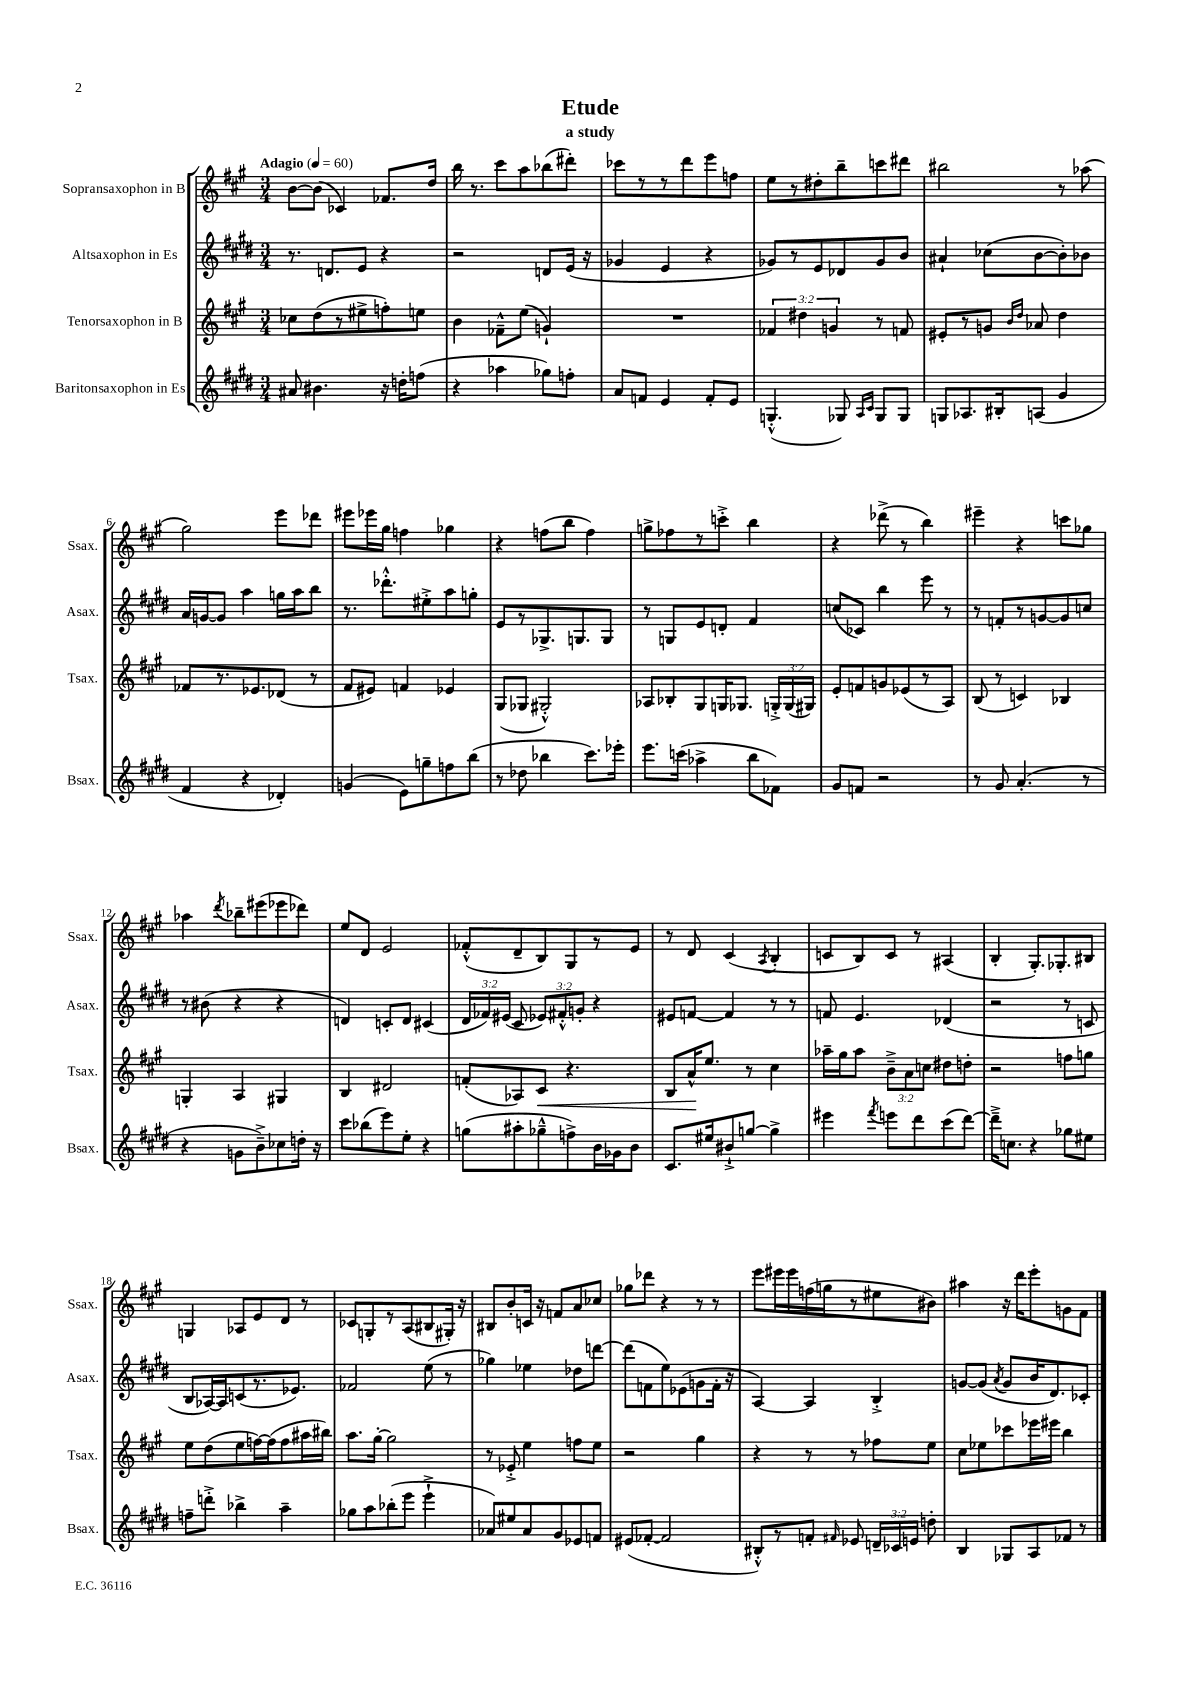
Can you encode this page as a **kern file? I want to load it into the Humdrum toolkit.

**kern	**kern	**kern	**kern
*staff4	*staff3	*staff2	*staff1
*clefG2	*clefG2	*clefG2	*clefG2
*k[f#c#g#d#]	*k[f#c#g#]	*k[f#c#g#d#]	*k[f#c#g#]
*M3/4	*M3/4	*M3/4	*M3/4
*MM60	*MM60	*MM60	*MM60
8a#	8cc-	8.r	[8b
4.b#	(8dd	.	(8b]
.	.	8.d	.
.	8r	.	4c-)
.	8ee#^	8e	.
16r	8ff')	4r	8.f-
16dd'	.	.	.
(8ff	8ee	.	.
.	.	.	16dd
=	=	=	=
4r	4b	2r	16bb
.	.	.	8.r
4aa-	8f-~^^	.	8ccc#
.	(8ee	.	8aa
8gg-)	4g`)	8d	(8bb-
8ff'	.	(16e	8ddd#')
.	.	16r	.
=	=	=	=
8a	2.r	4g-	8ccc-
8f	.	.	8r
4e	.	4e	8r
.	.	.	8ddd
8f'	.	4r	8eee
8e	.	.	8ff
=	=	=	=
(4.G'^^	6f-	8g-)	8ee
.	.	8r	8r
.	6dd#	.	.
.	.	8e	8dd#'
.	6g	.	.
8G-)	.	8d-	8bb~
16qqA	.	.	.
16qqc#	.	.	.
8G-	8r	8g-	8ccc
8G-	8f	8b	8ddd#
=	=	=	=
8G	8e#'	4a#`	2bb#
8.A-	8r	.	.
.	8g	(8cc-	.
16B#'	.	.	.
.	16qqb	.	.
.	16qqdd	.	.
(8A	8a-	[8b	.
4g#	4dd	8b'])	8r
.	.	8b-	(8aa-
=	=	=	=
4f#	8f-	16a	2gg#)
.	.	[16g	.
.	8.r	8g]	.
4r	.	4aa	.
.	8.e-	.	.
4d-')	(8d-	16gg	8eee
.	.	16aa	.
.	8r	8bb	8ddd-
=	=	=	=
(4g	8f#	8.r	8eee#
.	8e#)	.	16eee-
.	.	8.ddd-'^^	16gg#
8e)	4f	.	4ff
8gg~	.	8ee#'^	.
8ff	4e-	8aa	4gg-
(8bb	.	8gg'	.
=	=	=	=
8r	(8G#	8e	4r
8dd-	8G-	8r	.
4bb-	2G#'^^)	8.G-^	(8ff
.	.	.	8bb
.	.	8.G	.
8.ccc#)	.	.	4ff)
.	.	8G	.
16eee-'	.	.	.
=	=	=	=
8.eee	8A-	8r	8gg^
.	8B-'	8G	8ff-
(16ccc	.	.	.
4aa-^	8G#	8e	8r
.	16G	8d'	8ccc'^
.	8.G-	.	.
8bb	.	4f#	4bb
8f-)	24G'^	.	.
.	(24G	.	.
.	24G#)	.	.
=	=	=	=
8g#	8e'	(8cc	4r
8f	8f	8c-)	.
2r	8g	4bb	(8ddd-^
.	(8e-	.	8r
.	8r	8eee	4bb)
.	8A)	8r	.
=	=	=	=
8r	(8B	8r	4eee#~
8g#	8r	8f'	.
(4.a'	4c)	8r	4r
.	.	[8g	.
.	4B-	8g]	8ccc
8r	.	8cc	8gg-
=	=	=	=
4r	4G'	8r	4aa-
.	.	(8b#	.
.	.	.	8qddd
8g	4A	4r	8bb-~
8b~^)	.	.	(8eee#
8cc-	4G#	4r	8eee-
16dd'	.	.	8ddd-)
16r	.	.	.
=	=	=	=
8ccc#	4B	4d)	8ee
(8bb-	.	.	8d
8eee)	2d#	8c'	2e
8ee'	.	8d	.
4r	.	(4c#	.
=	=	=	=
(8gg	(8f'	24d#	(8f-'^^
.	.	24f-)	.
.	.	(24e#	.
8aa#'	8A-)	8c#	8d~
8gg-~^^	8c#	12e-)	8B)
.	.	12f#'^^	.
8ff^)	4.r	.	8G#
.	.	12g'	.
16b	.	4r	8r
16g-	.	.	.
8b	.	.	8e
=	=	=	=
8.c#	8B	8e#	8r
.	16a^^	[8f	8d
16ee#	8.ee	.	.
8b#`^	.	4f]	(4c#
[8gg	8r	.	.
.	.	.	8qA
4gg^]	4cc#	8r	4B'
.	.	8r	.
=	=	=	=
4eee#	16aa-~	8f	8c
.	16gg#	.	.
.	8aa-	4.e	8B)
8qfff#	.	.	.
8eee	12b~^	.	8c
.	12a	.	.
8ddd#	.	.	8r
.	12cc	.	.
(8ccc#	8dd#	(4d-	(4A#
[8ddd#)	8dd'	.	.
=	=	=	=
16ddd#~^]	2r	2r	4B'
8.cc	.	.	.
4r	.	.	8.G#')
.	.	.	8.G-'
8gg-	8ff	8r	.
8ee#	8gg	8c	8B#
=	=	=	=
8ff~	8ee	8B	4G
8ddd'^	(8dd	[16A-)	.
.	.	16A-]	.
4bb-^	8ee	(8c	8A-
.	[16ff)	8.r	8e
.	(16ff]	.	.
4aa~	8ff	.	8d
.	.	8.e-)	.
.	16aa#	.	8r
.	16bb#)	.	.
=	=	=	=
8gg-	8.aa	2f-	8c-
8aa	.	.	8G'
.	[16gg#'	.	.
(8bb-'	2gg#]	.	8r
8eee	.	.	(8A
4eee`^	.	(8ee	8B#
.	.	8r	16G#')
.	.	.	16r
=	=	=	=
8a-)	8r	4gg-)	8B#
8ee#	8e-'^	.	8b'
8a-	4ee	4ee-	16c
.	.	.	16r
8g#	.	.	8f
8e-	8ff	8dd-	8a
8f	8ee	[8ddd	8cc-
=	=	=	=
(8e#	2r	(8ddd]	8gg-
[8f-'	.	8f	8ddd-
2f-]	.	8ee)	4r
.	.	(8e-	.
.	4gg#	8g	8r
.	.	16f'	8r
.	.	16r	.
=	=	=	=
8B#'^^)	4r	[4A)	8eee
8r	.	.	16eee#
.	.	.	16eee#
8f'	8r	4A]	(16ff
.	.	.	16gg
16qqf#	.	.	.
8e-	8r	.	8r
24d~	8ff-	4B'^	8ee#
24c-	.	.	.
24e	.	.	.
8dd'	8ee	.	8b#)
=	=	=	=
4B	8cc#	[8g	4aa#
.	8ee-	(8g]	.
.	.	8qa	.
8G-	8ccc-	8g	16r
.	.	.	16ddd
8A	16eee-	16b	8eee'
.	16eee#	8.d#)	.
8f-	4bb	.	8g
8r	.	8c-'	8f#
==	==	==	==
*-	*-	*-	*-
